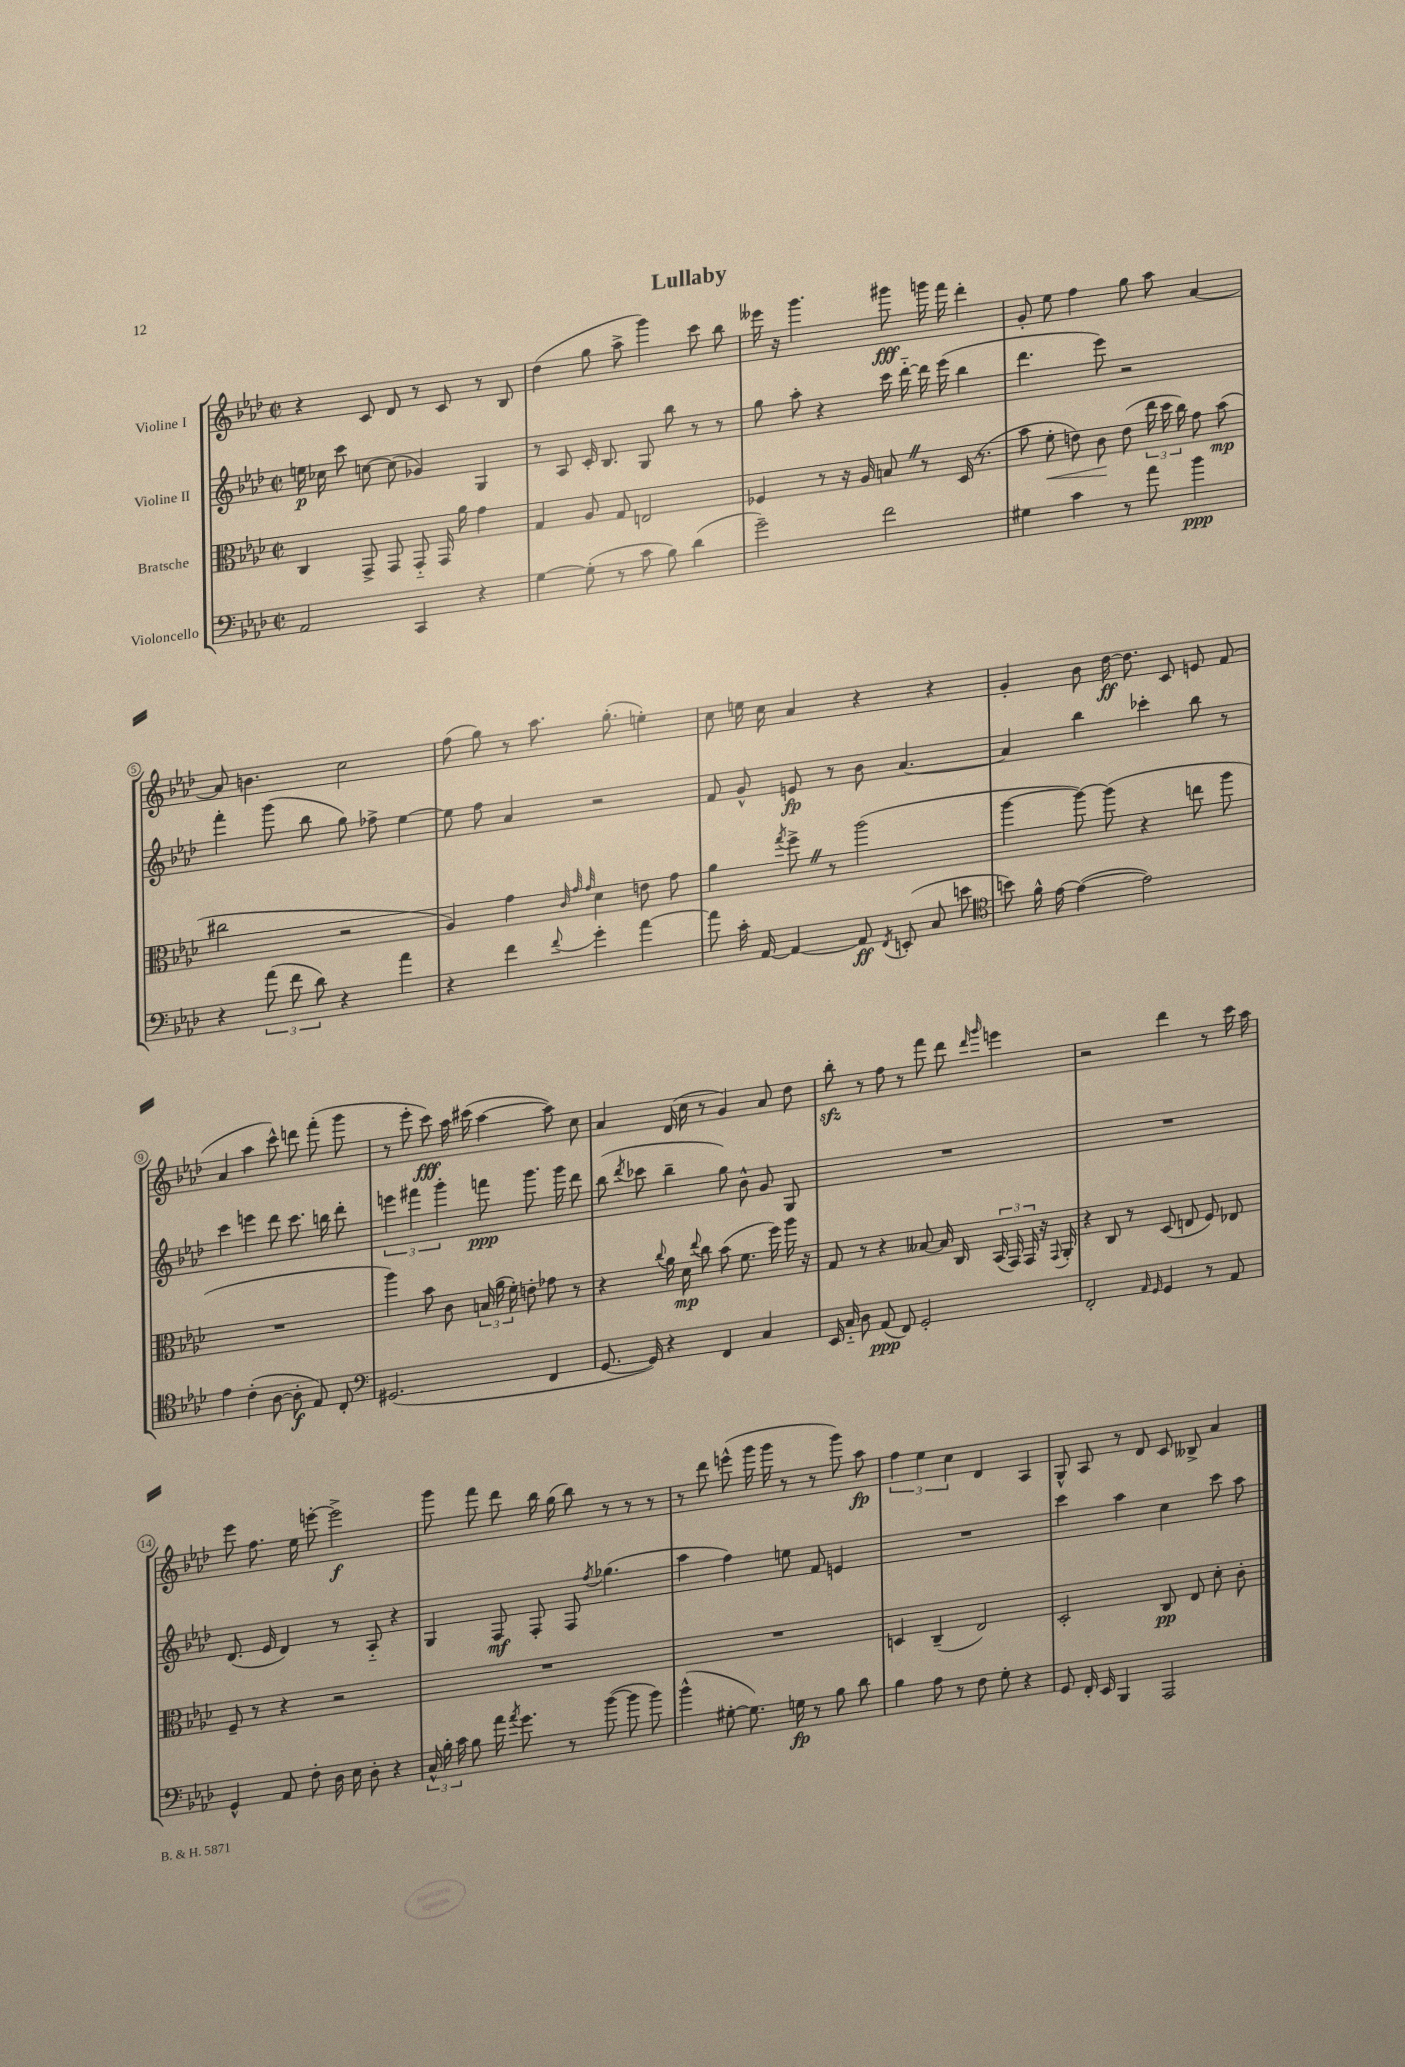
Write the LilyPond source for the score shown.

\header { title = "Lullaby" }
<<
\new StaffGroup <<
\new Staff = "s0" \with { instrumentName = "Violine I" } {
    \clef treble \key aes \major \defaultTimeSignature \time 2/2
    \autoBeamOff r4 c'8 des'8 r8 c'8 r8 bes8 |
    des''4( g''8 aes''8-> g'''4) c'''8 bes''8 |
    eeses'''16 r16 g'''4. gis'''8\fff g'''16 f'''16 des'''4-. |
    g'8-. ees''8 f''4 g''8 aes''8 aes'4~ |
    aes'8 b'4. c''2 |
    f''8( g''8) r8 aes''8. g''8.-.( e''4-.) |
    c''8 e''16 c''16 aes'4 r4 r4 |
    g'4-. bes'8 des''16~\ff des''8. c'8 e'8 f'8( |
    aes'4 aes''4 c'''8-^) d'''8 f'''8-.( g'''8 |
    r8 ees'''8-. c'''8\fff) aes''16 cis'''16( aes''4~ aes''8) c''8 |
    aes'4 des'16( c''16 r8 g'4) aes'8 des''8 |
    bes''8-.\sfz r8 f''8 r8 f'''8 des'''8 \grace { des'''16 g'''16 } e'''4 |
    r2 des'''4 r8 c'''16 aes''16 |
    ees'''8 f''8. ees''16 e'''8~-. e'''2->\f |
    g'''8 f'''8 des'''8 bes''16 g''16( bes''8) r8 r8 r8 |
    r8 des'''8 e'''8-^( g'''16 g'''16 r8 r8 g'''8) aes''8\fp |
    \tuplet 3/2 { f''4 ees''4 c''4 } des'4 aes4 |
    g8-^ aes8 r8 des'8 c'8 beses8-> aes'4 \bar "|." |
}
\new Staff = "s1" \with { instrumentName = "Violine II" } {
    \clef treble \key aes \major \defaultTimeSignature \time 2/2
    \autoBeamOff e''16\p ces''16 c'''8 c''8~ c''8( ges'4) g4 |
    r8 aes8 c'16-. bes8. g8 bes''8 r8 r8 |
    g''8 aes''8-. r4 c'''16 des'''16~-_ des'''16 ees'''16( bes''4 |
    des'''4. ees'''8) r2 |
    f'''4-. g'''8( bes''8 g''8) fes''8-> ees''4~ |
    ees''8 f''8 aes'4 r2 |
    f'8 g'8-^ e'8\fp r8 bes'8 aes'4.~ |
    aes'4 bes''4 ces'''4-. bes''8 r8 |
    c'''4 e'''4 des'''8 c'''8. b''16 des'''8-. |
    \tuplet 3/2 { e'''4 fis'''4 g'''4-. } f'''8\ppp g'''8. g'''16 des'''8 |
    bes''8( \acciaccatura { des'''8 } ces'''8 bes''4-- g''8) bes'8-^ g'8 g8 |
    R1 |
    R1 |
    des'8.( ees'16 des'4) r8 aes8-_ r4 |
    g4 f8\mf f8-. f8 \acciaccatura { f''8 } ges''4.( |
    aes''4 f''4) e''8 f'8 e'4 |
    R1 |
    c'''4 aes''4 c''4 c'''8 aes''8 \bar "|." |
}
\new Staff = "s2" \with { instrumentName = "Bratsche" } {
    \clef alto \key aes \major \defaultTimeSignature \time 2/2
    \autoBeamOff c4 g,8-> g,8 g,8-_ g,16 aes'16 g'4 |
    g4 aes8 g8 e2 |
    fes4 r8 r16 aes16 b8 \once \override BreathingSign.text = \markup { \musicglyph "scripts.caesura.straight" } \breathe r8 des16( r8. |
    bes'8 f'8-.\< e'8) c'8\! e'8( \tuplet 3/2 { ees''16 des''16 c''16) } g'8 bes'8\mp( |
    cis''2 r2 |
    aes4) g'4 \grace { c'32 g'32 g'32 } des'4 e'8 g'8 |
    aes'4 \acciaccatura { g''8 } f''8-> \once \override BreathingSign.text = \markup { \musicglyph "scripts.caesura.straight" } \breathe r8 aes''2( |
    aes''4~ aes''8~) aes''8( r4 e''8 aes''8 |
    R1 |
    aes''4) bes'8 c'8 \tuplet 3/2 { b16( aes'16 f'16-.) } e'8-. ges'8 r8 |
    r4 \appoggiatura { c''8 } aes'16 des'16\mp \appoggiatura { ees''8 } c''8 bes'8( f'8. f''16) aes''16 r16 |
    g8 r8 r4 beses8~ beses16 c16 \tuplet 3/2 { bes,16( g,16) g,16 } r16 \appoggiatura { g,8 } aes,16-. |
    r4 c8 r8 des8( e8 f8) ees8 |
    f8-- r8 r4 r2 |
    R1 |
    R1 |
    d4 c4--( ees2) |
    des2-. c8\pp ees8 des'8-. c'8-. \bar "|." |
}
\new Staff = "s3" \with { instrumentName = "Violoncello" } {
    \clef bass \key aes \major \defaultTimeSignature \time 2/2
    \autoBeamOff aes,2 c,4 r4 |
    g4~ g8-.( r8 c'8 bes8) des'4( |
    g'2--) f'2 |
    gis4 c'4 r8 aes'8 bes'4\ppp |
    r4 \tuplet 3/2 { aes'8( f'8 des'8) } r4 aes'4 |
    r4 f'4 \appoggiatura { f'8 } g'4-. aes'4~ |
    aes'8 c'16-. aes,16~ aes,4~ aes,8\ff \acciaccatura { f,8 } e,8-.( c8 e'8 |
    \clef tenor b'8) f'16-^ ees'16~ ees'4~( ees'2) |
    ees'4 c'4-.( aes8~ aes8-.\f ees8) c8-. |
    \clef bass gis,2.( f,4 |
    g,8.~ g,16) r4 f,4 c4 |
    ees,16 c16-_ des8 aes,8\ppp( f,8) g,2-. |
    f,2-. \grace { aes,16 g,16 } g,4 r8 aes,8 |
    g,4-^ aes,8 f8-. des16 ees16 des8-. r4 |
    \tuplet 3/2 { c16-^ bes16-. c'16 } bes8 aes'16 \acciaccatura { aes'8 } g'8. r8 bes'8~( bes'8 bes'8) |
    bes'4-^( gis8~-. gis8.) g16\fp r8 bes8 des'8 |
    bes4 aes8 r8 f8 g8-. r4 |
    g,8 f,16-. ees,16 bes,,4 aes,,2 \bar "|." |
}
>>
>>
\layout { \context { \Score \override BarNumber.stencil = #(make-stencil-circler 0.1 0.3 ly:text-interface::print) } }
